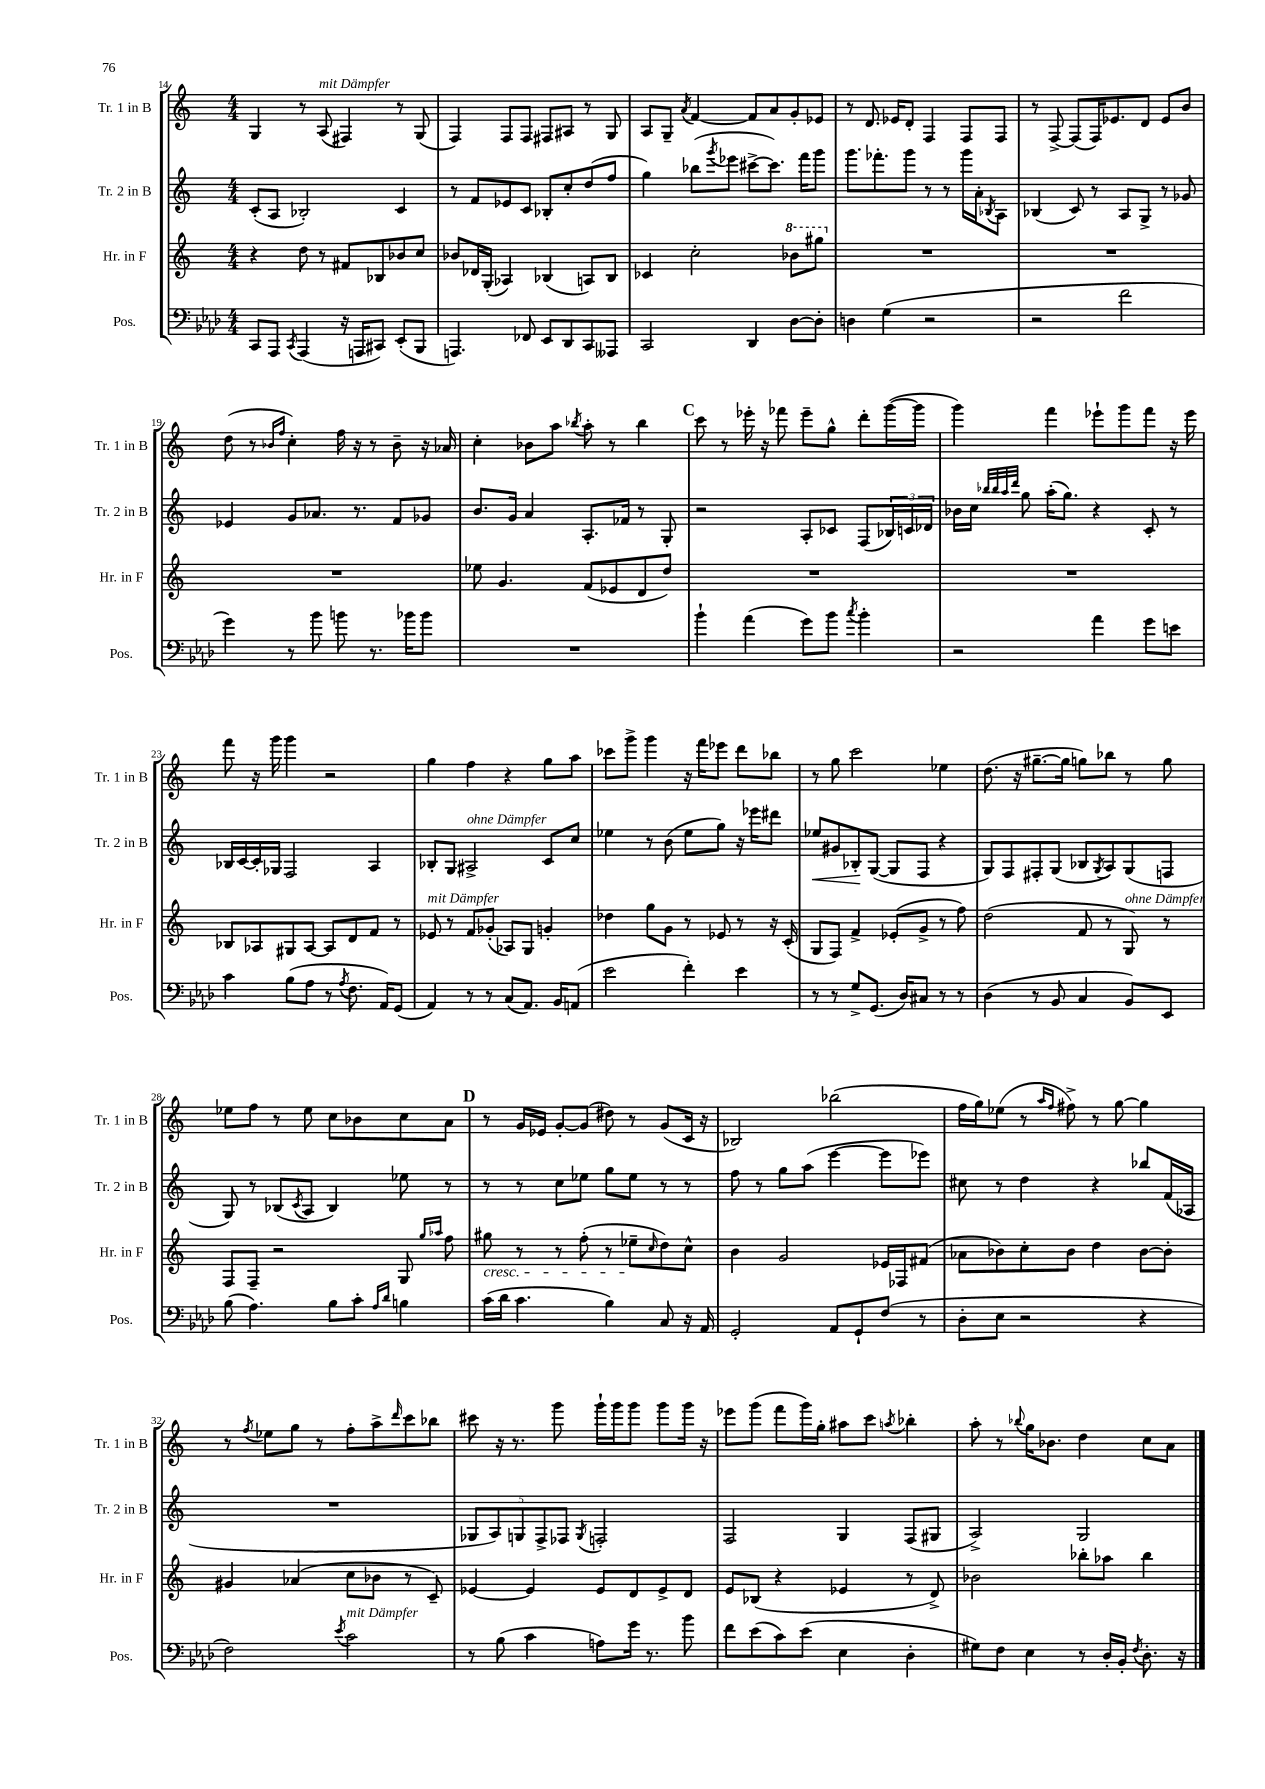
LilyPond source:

<<
\new StaffGroup <<
\new Staff = "s0" \with { instrumentName = "Tr. 1 in B" shortInstrumentName = "Tr. 1 in B" } {
    \clef treble \key c \major \numericTimeSignature \time 4/4
    g4 r8 a8^\markup { \italic "mit Dämpfer" }( fis4) r8 g8( |
    f4) f8 f8 fis8 ais8 r8 g8 |
    a8 g8-- \acciaccatura { a'8 } f'4~ f'8 a'8 g'8-. ees'8 |
    r8 d'8. ees'16 d'8-. f4 f8 f8 |
    r8 f8~-> f8( f16) ees'8. d'8 ees'8 b'8 |
    d''8( r8 \grace { bes'16 f''16 } c''4-.) f''16 r16 r8 bes'8-- r16 aes'16 |
    c''4-. bes'8 a''8 \acciaccatura { bes''8 } a''8-. r8 bes''4 |
    \mark \markup { \bold "C" } c'''8 r8 ees'''16-. r16 fes'''8 ees'''8-- g''8-^ d'''8-. g'''16~( g'''16 |
    g'''4) f'''4 ees'''8-! g'''8 f'''8 r16 ees'''16 |
    f'''8 r16 g'''16 g'''4 r2 |
    g''4 f''4 r4 g''8 a''8 |
    ces'''8 g'''8-> g'''4 r16 f'''16 ees'''8 d'''8 bes''8 |
    r8 g''8 c'''2 ees''4 |
    d''8.( r16 gis''8.~-- gis''16 g''8) bes''8 r8 g''8 |
    ees''8 f''8 r8 ees''8 c''8 bes'8 c''8 a'8 |
    \mark \markup { \bold "D" } r8 g'16 ees'16 g'8~-. g'8( dis''8) r8 g'8( c'16 r16 |
    bes2) bes''2( |
    f''16 g''16) ees''8( r8 \grace { a''16 f''16 } fis''8->) r8 g''8~ g''4 |
    r8 \acciaccatura { f''8 } ees''8 g''8 r8 f''8-. a''8-> \grace { d'''16 } c'''8 bes''8 |
    cis'''8 r16 r8. g'''8 g'''16-! g'''16 g'''8 g'''8 g'''16 r16 |
    ees'''8 g'''8( f'''8 g'''16) g''16-. ais''8 c'''8 \acciaccatura { a''8 } bes''4-. |
    a''8-. r8 \appoggiatura { bes''8 } g''16 bes'8. d''4 c''8 a'8 \bar "|." |
}
\new Staff = "s1" \with { instrumentName = "Tr. 2 in B" shortInstrumentName = "Tr. 2 in B" } {
    \clef treble \key c \major \numericTimeSignature \time 4/4
    c'8-.( a8 bes2-.) c'4 |
    r8 f'8 ees'8 c'8 bes8-. c''8-. d''8( f''8 |
    g''4) bes''8( \acciaccatura { g'''8 } ees'''8 cis'''8~-> cis'''8.) f'''16 g'''8 |
    g'''8. fes'''8.-. g'''8 r8 r8 g'''16 a'16-. \acciaccatura { bes8 } a8 |
    bes4( c'8) r8 a8 g8-> r8 ges'8 |
    ees'4 g'8 aes'8. r8. f'8 ges'8 |
    b'8. g'16 a'4 a8.-. fes'16 r8 g8-. |
    \mark \markup { \bold "C" } r2 a8-. ces'8 f8( \tuplet 3/2 { bes16) c'16 des'16 } |
    bes'16 c''16 \grace { bes''32 bes''32 a''32 d'''32 } g''8 a''16-.( g''8.) r4 c'8-. r8 |
    bes16 c'16~ c'16-. ges16 f2 a4 |
    bes8-. g8 ais2->^\markup { \italic "ohne Dämpfer" } c'8 c''8 |
    ees''4 r8 b'8( ees''8 g''8) r16 ees'''16 dis'''8 |
    ees''8\< gis'8 bes8-.\! g8~( g8 f8 r4 |
    g8) f8 fis8-. g8( bes8 \acciaccatura { g8 } a8) g8( f8 |
    g8) r8 bes8( \acciaccatura { c'8 } a8 bes4) ees''8 r8 |
    \mark \markup { \bold "D" } r8 r8 c''8 ees''8 g''8 ees''8 r8 r8 |
    f''8 r8 g''8 a''8( e'''4~ e'''8 ees'''8) |
    cis''8 r8 d''4 r4 bes''8 f'16( aes16 |
    R1 |
    \tuplet 5/4 { ges8 a8) g8 f8-> fes8 } \acciaccatura { g8 } f2-. |
    f2 g4 f8( gis8 |
    a2->) g2 \bar "|." |
}
\new Staff = "s2" \with { instrumentName = "Hr. in F" shortInstrumentName = "Hr. in F" } {
    \clef treble \key c \major \numericTimeSignature \time 4/4
    r4 d''8 r8 fis'8 bes8 bes'8 c''8 |
    bes'8 des'16 g16-.( aes4) bes4( a8) bes8 |
    ces'4 c''2-. \ottava #1 bes''8 gis'''8 \ottava #0 |
    R1 |
    R1 |
    R1 |
    ees''8 g'4. f'8( ees'8 d'8 d''8) |
    \mark \markup { \bold "C" } R1 |
    R1 |
    bes8 aes8 gis8 aes8~ aes8 d'8 f'8 r8 |
    ees'8^\markup { \italic "mit Dämpfer" } r8 f'8 ges'8-.( aes8) g8 g'4-. |
    des''4 g''8 g'8 r8 ees'8 r8 r16 c'16-.( |
    g8 f8) f'4-> ees'8-.( g'8-> r8 f''8) |
    d''2( f'8 r8 g8^\markup { \italic "ohne Dämpfer" }) r8 |
    f8 f8-- r2 g8 \grace { g''16 aes''16 } f''8 |
    \mark \markup { \bold "D" } gis''8\cresc r8 r8 f''8-.( r8 ees''8--\! \grace { c''16 } d''8) c''8-^ |
    b'4 g'2 ees'16 fes16 fis'8( |
    aes'8 bes'8) c''8-. bes'8 d''4 bes'8~ bes'8-. |
    gis'4 aes'4( c''8 bes'8 r8 c'8--) |
    ees'4~ ees'4 ees'8 d'8 ees'8-> d'8 |
    e'8 bes8( r4 ees'4 r8 d'8->) |
    bes'2 bes''8-. aes''8 bes''4 \bar "|." |
}
\new Staff = "s3" \with { instrumentName = "Pos." shortInstrumentName = "Pos." } {
    \clef bass \key aes \major \numericTimeSignature \time 4/4
    c,8 aes,,8 \acciaccatura { c,8 } aes,,4( r16 a,,16 cis,8) ees,8-.( bes,,8 |
    a,,4.) fes,8 ees,8 des,8 c,8 aeses,,8 |
    c,2 des,4 des8~ des8-. |
    d4 g4( r2 |
    r2 f'2 |
    g'4) r8 bes'8 b'8 r8. bes'16 bes'8 |
    R1 |
    \mark \markup { \bold "C" } bes'4-! aes'4( g'8) bes'8 \acciaccatura { c''8 } bes'4-. |
    r2 aes'4 g'8 e'8 |
    c'4 bes8( aes8 r8 \acciaccatura { aes8 } f8. aes,16) g,8( |
    aes,4) r8 r8 c8( aes,8.) bes,16 a,8( |
    ees'2 f'4-.) ees'4 |
    r8 r8 g8-> g,8.( des16) cis8 r8 r8 |
    des4( r8 bes,8 c4 bes,8) ees,8 |
    bes8( aes4.) bes8 c'8-. \grace { aes16 des'16 } b4 |
    \mark \markup { \bold "D" } c'16( des'16 c'4. bes4) c8 r16 aes,16 |
    g,2-. aes,8 g,8-! f8( r8 |
    des8-. ees8 r2 r4 |
    f2) \acciaccatura { ees'8 } c'2^\markup { \italic "mit Dämpfer" } |
    r8 bes8( c'4 a8) g'16 r8. bes'8 |
    f'8 ees'8( c'8) ees'8( ees4 des4-. |
    gis8) f8 ees4 r8 des16-. bes,16-. \acciaccatura { f8 } des8.-. r16 \bar "|." |
}
>>
>>
\layout { \context { \Score currentBarNumber = #14 } }
